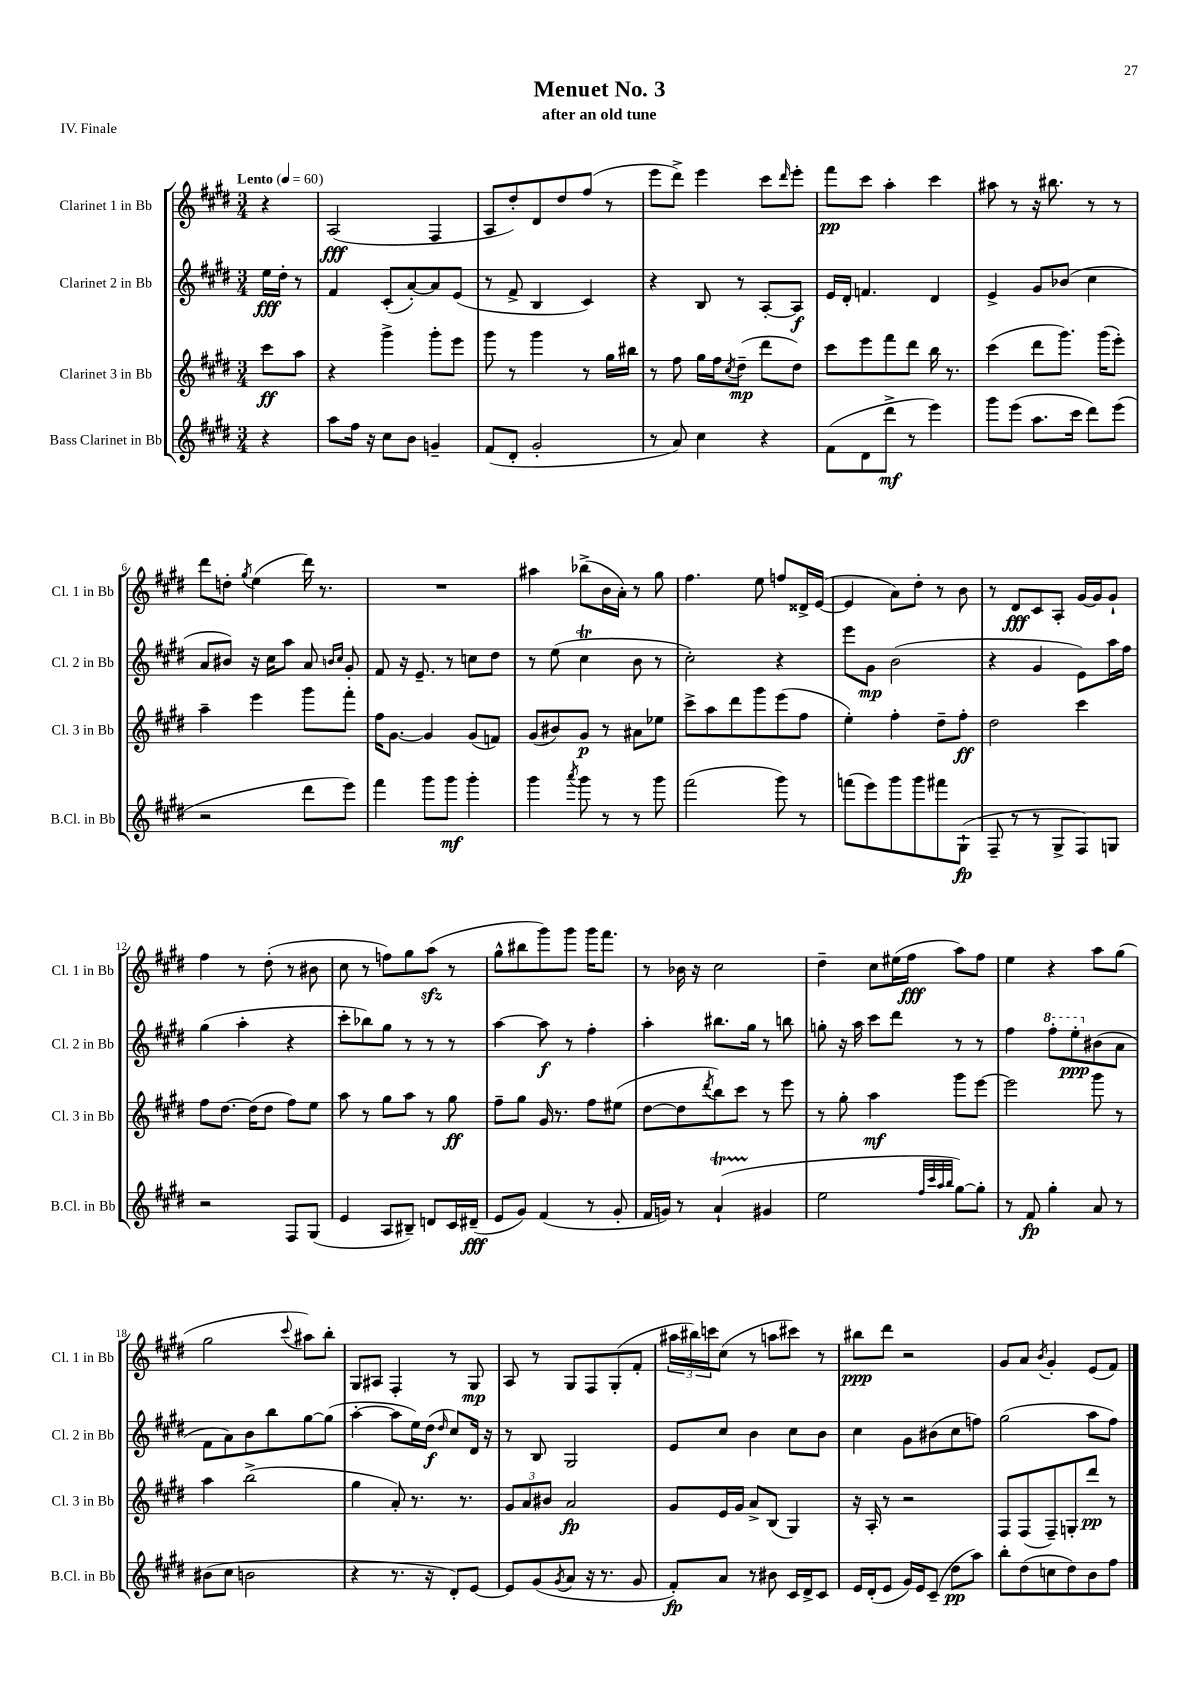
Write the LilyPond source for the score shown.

\header { title = "Menuet No. 3" subtitle = "after an old tune" piece = "IV. Finale" }
<<
\new StaffGroup <<
\new Staff = "s0" \with { instrumentName = "Clarinet 1 in Bb" shortInstrumentName = "Cl. 1 in Bb" } {
    \clef treble \key e \major \numericTimeSignature \time 3/4 \partial 4 \tempo "Lento" 4 = 60
    r4 |
    a2\fff( fis4 |
    a8 dis''8-.) dis'8 dis''8 fis''8( r8 |
    e'''8 dis'''8->) e'''4 cis'''8 \grace { dis'''16 } e'''8-. |
    fis'''8\pp cis'''8 a''4-. cis'''4 |
    ais''8 r8 r16 bis''8. r8 r8 |
    dis'''8 d''8-. \acciaccatura { gis''8 } e''4( dis'''16) r8. |
    R2. |
    ais''4 bes''8->( b'16 a'16-.) r8 gis''8 |
    fis''4. e''8 f''8 disis'16-> e'16~( |
    e'4 a'8) dis''8-. r8 b'8 |
    r8 dis'8\fff cis'8 a8-. gis'16~ gis'16 gis'8-! |
    fis''4 r8 dis''8-.( r8 bis'8 |
    cis''8 r8 f''8) gis''8 a''8\sfz( r8 |
    gis''8-^ bis''8 gis'''8) gis'''8 gis'''16 fis'''8. |
    r8 bes'16 r16 cis''2 |
    dis''4-- cis''8 eis''16( fis''16\fff a''8) fis''8 |
    e''4 r4 a''8 gis''8( |
    gis''2 \appoggiatura { cis'''8 } ais''8) b''8-. |
    gis8 ais8 fis4-. r8 gis8\mp |
    a8 r8 gis8 fis8 gis8-.( fis'8-. |
    \tuplet 3/2 { ais''16 bis''16) c'''16 } cis''8( r8 a''8 cis'''8) r8 |
    bis''8\ppp dis'''8 r2 |
    gis'8 a'8 \acciaccatura { b'8 } gis'4-. e'8( fis'8) \bar "|." |
}
\new Staff = "s1" \with { instrumentName = "Clarinet 2 in Bb" shortInstrumentName = "Cl. 2 in Bb" } {
    \clef treble \key e \major \numericTimeSignature \time 3/4 \partial 4
    e''16\fff dis''16-. r8 |
    fis'4 cis'8-.( a'8~-.) a'8 e'8( |
    r8 fis'8-> b4 cis'4) |
    r4 b8 r8 a8~-. a8\f |
    e'16 dis'16-. f'4. dis'4 |
    e'4-> gis'8 bes'8( cis''4 |
    a'8 bis'8) r16 cis''16 a''8 a'8 \grace { b'16 cis''16 } gis'8-. |
    fis'8 r16 e'8.-- r8 c''8 dis''8 |
    r8 e''8( cis''4\trill b'8 r8 |
    cis''2-.) r4 |
    e'''8 gis'8\mp b'2( |
    r4 gis'4 e'8) a''16 fis''16 |
    gis''4( a''4-. r4 |
    cis'''8-. bes''8) gis''8 r8 r8 r8 |
    a''4~ a''8\f r8 fis''4-. |
    a''4-. bis''8. gis''16 r8 b''8 |
    g''8-. r16 a''16 cis'''8 dis'''8 r8 r8 |
    fis''4 \ottava #1 fis'''8-. e'''8-.\ppp \ottava #0 bis'8( a'8 |
    fis'8 a'8) b'8 b''8 gis''8~ gis''8( |
    a''4~-. a''8 e''16) dis''16\f( \grace { dis''16 } cis''8) dis'16 r16 |
    r8 b8 gis2 |
    e'8 cis''8 b'4 cis''8 b'8 |
    cis''4 gis'8 bis'8( cis''8 f''8) |
    gis''2( a''8 fis''8) \bar "|." |
}
\new Staff = "s2" \with { instrumentName = "Clarinet 3 in Bb" shortInstrumentName = "Cl. 3 in Bb" } {
    \clef treble \key e \major \numericTimeSignature \time 3/4 \partial 4
    cis'''8\ff a''8 |
    r4 gis'''4-> gis'''8-. e'''8 |
    gis'''8 r8 gis'''4 r8 gis''16 bis''16 |
    r8 fis''8 gis''16 fis''16 \acciaccatura { cis''8 } dis''8--\mp( dis'''8 dis''8) |
    cis'''8 e'''8 fis'''8 dis'''8 b''16 r8. |
    cis'''4( dis'''8 gis'''8.) gis'''16( e'''8-.) |
    a''4-- e'''4 gis'''8 fis'''8-. |
    fis''16 gis'8.~ gis'4 gis'8( f'8) |
    gis'8( bis'8) gis'8\p r8 ais'8 ees''8 |
    cis'''8-> a''8 dis'''8 gis'''8 e'''8( fis''8 |
    e''4-.) fis''4-. dis''8-- fis''8-.\ff |
    dis''2 cis'''4 |
    fis''8 dis''8.~ dis''16( dis''8 fis''8) e''8 |
    a''8 r8 gis''8 a''8 r8 gis''8\ff |
    fis''8-- gis''8 gis'16 r8. fis''8 eis''8( |
    dis''8~ dis''8 \acciaccatura { dis'''8 } b''8) cis'''8 r8 e'''8 |
    r8 gis''8-. a''4\mf gis'''8 e'''8~ |
    e'''2 gis'''8 r8 |
    a''4 b''2->( |
    gis''4 a'8-.) r8. r8. |
    \tuplet 3/2 { gis'8 a'8 bis'8 } a'2\fp |
    gis'8 e'16 gis'16 a'8-> b8( gis4) |
    r16 a16-. r8 r2 |
    fis8 fis8( fis8--) g8-. dis'''8\pp r8 \bar "|." |
}
\new Staff = "s3" \with { instrumentName = "Bass Clarinet in Bb" shortInstrumentName = "B.Cl. in Bb" } {
    \clef treble \key e \major \numericTimeSignature \time 3/4 \partial 4
    r4 |
    a''8 fis''16 r16 cis''8 b'8 g'4-- |
    fis'8( dis'8-. gis'2-. |
    r8 a'8) cis''4 r4 |
    fis'8( dis'8 dis'''8->\mf r8 e'''4) |
    gis'''8 e'''8( a''8. cis'''16 dis'''8) e'''8( |
    r2 dis'''8 e'''8) |
    fis'''4 gis'''8 gis'''8\mf gis'''4-. |
    gis'''4 \acciaccatura { a'''8 } gis'''8 r8 r8 gis'''8 |
    fis'''2( gis'''8) r8 |
    f'''8( e'''8) gis'''8 gis'''8 fis'''8 gis8-!\fp( |
    fis8-- r8 r8 gis8-> fis8) g8 |
    r2 fis8 gis8( |
    e'4 a8 bis8--) d'8 cis'16 dis'16--\fff( |
    e'8 gis'8) fis'4( r8 gis'8-. |
    fis'16 g'16) r8 a'4-!\startTrillSpan( gis'4\stopTrillSpan |
    e''2 \grace { fis''32 cis'''32 a''32 b''32 } gis''8~) gis''8-. |
    r8 fis'8\fp gis''4-. a'8 r8 |
    bis'8( cis''8 b'2 |
    r4 r8. r16 dis'8-.) e'8~ |
    e'8 gis'8( \acciaccatura { gis'8 } a'8 r16 r8. gis'8 |
    fis'8-.\fp) a'8 r8 bis'8 cis'16 dis'16-> cis'8 |
    e'16 dis'16-.( e'8 gis'16) e'16 cis'8--( dis''8\pp a''8) |
    b''8-. dis''8( c''8 dis''8) b'8 fis''8 \bar "|." |
}
>>
>>
